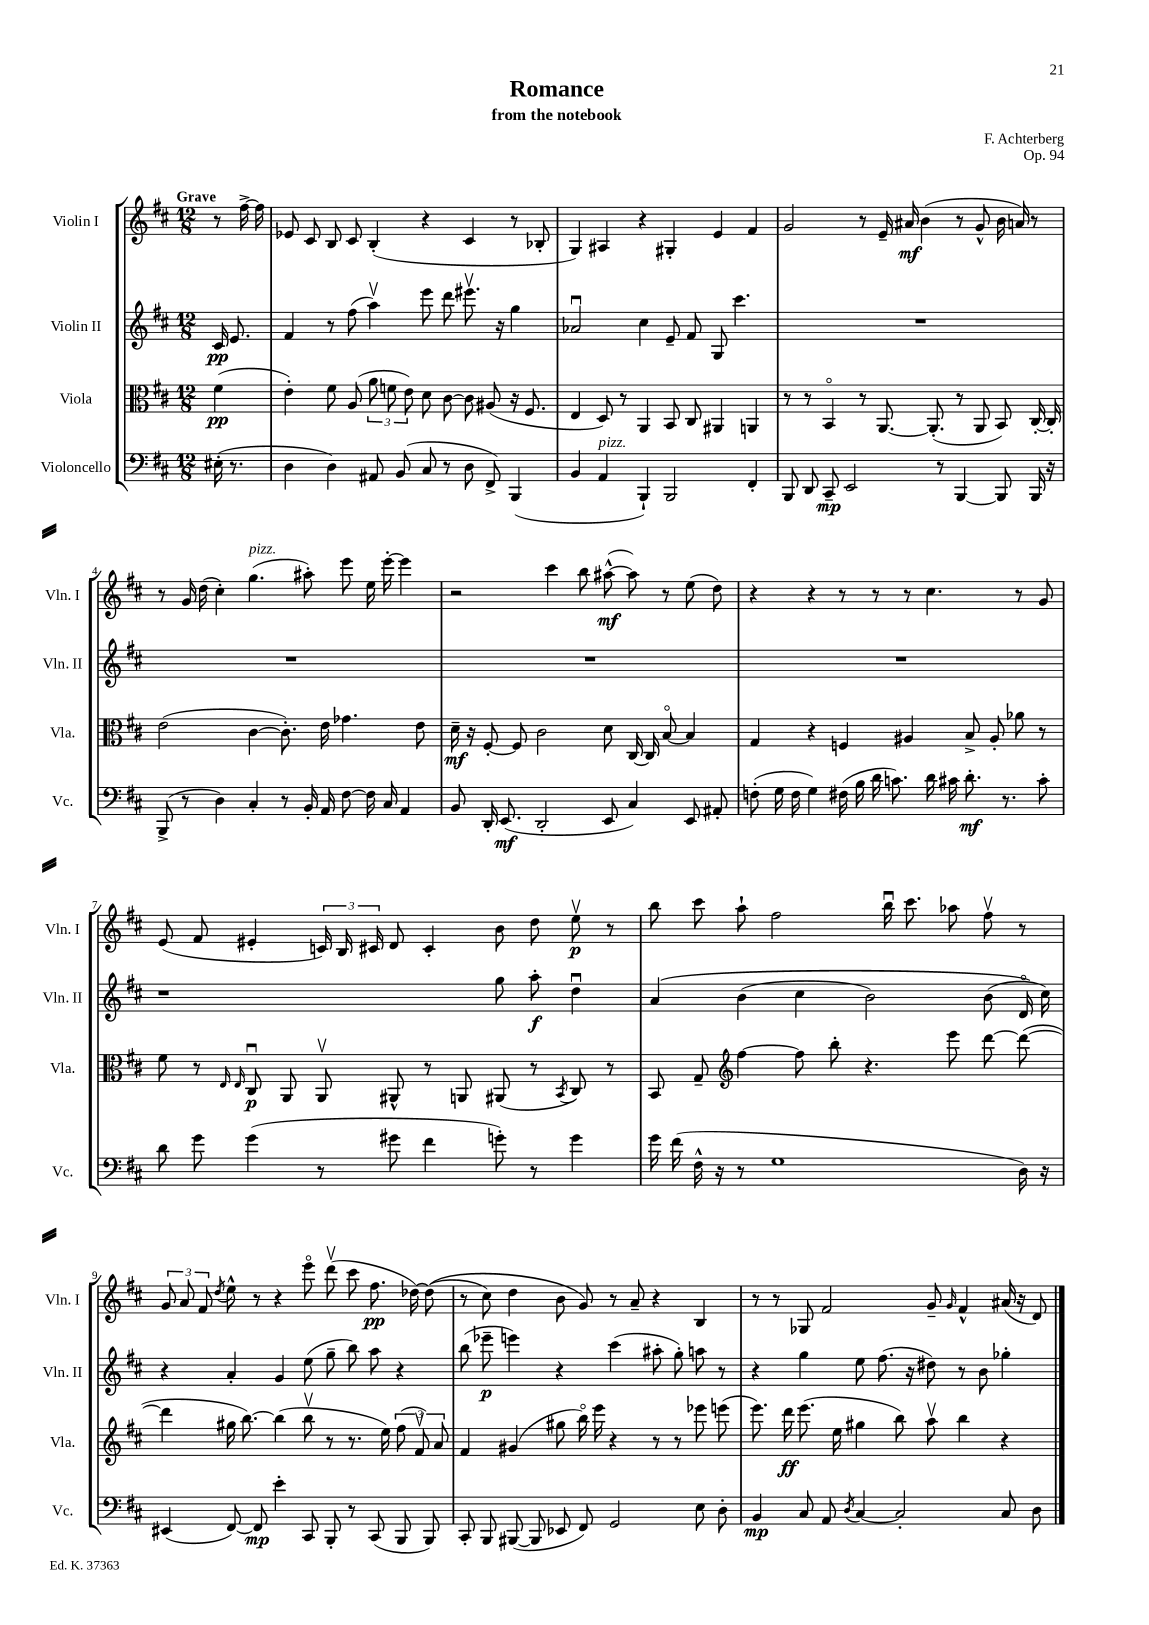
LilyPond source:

\header { title = "Romance" composer = "F. Achterberg" subtitle = "from the notebook" opus = "Op. 94" }
<<
\new StaffGroup <<
\new Staff = "s0" \with { instrumentName = "Violin I" shortInstrumentName = "Vln. I" } {
    \clef treble \key d \major \numericTimeSignature \time 12/8 \partial 4 \tempo "Grave"
    \autoBeamOff r8 fis''16~-> fis''16 |
    ees'8 cis'8 b8 cis'8 b4-.( r4 cis'4 r8 bes8-. |
    g4) ais4 r4 gis4-. e'4 fis'4 |
    g'2 r8 e'16-- ais'16\mf b'4( r8 g'8-^ b'16 a'16) r8 |
    r8 g'16 d''16( cis''4-.) g''4.^\markup { \italic "pizz." }( ais''8-.) e'''8 e''16 e'''16~-. e'''4 |
    r2 cis'''4 b''8 ais''8~-^\mf( ais''8) r8 e''8( d''8) |
    r4 r4 r8 r8 r8 cis''4. r8 g'8 |
    e'8( fis'8 eis'4-. \tuplet 3/2 { c'16) b16 cis'16 } d'8 cis'4-. b'8 d''8 e''8\upbow\p r8 |
    b''8 cis'''8 a''8-! fis''2 b''16\downbow cis'''8. aes''8 fis''8\upbow r8 |
    \tuplet 3/2 { g'8 a'8 fis'8 } \acciaccatura { d''8 } e''8-^ r8 r4 e'''8\flageolet d'''8\upbow( cis'''8 fis''8.\pp des''16~) des''8(\( |
    r8 cis''8) d''4 b'8 g'8\) r8 a'8-- r4 b4 |
    r8 r8 ges8 fis'2 g'8-- \grace { g'16 } fis'4-^ ais'16( r16 d'8) \bar "|." |
}
\new Staff = "s1" \with { instrumentName = "Violin II" shortInstrumentName = "Vln. II" } {
    \clef treble \key d \major \numericTimeSignature \time 12/8 \partial 4
    \autoBeamOff cis'16\pp e'8. |
    fis'4 r8 fis''8( a''4\upbow) e'''8 d'''8 eis'''8.\upbow r16 g''4 |
    aes'2\downbow cis''4 e'8-- fis'8 g8 cis'''4. |
    R1. |
    R1. |
    R1. |
    R1. |
    r1 g''8 a''8-.\f d''4\downbow |
    a'4\( b'4( cis''4 b'2) b'8( d'16\flageolet\) cis''16) |
    r4 a'4-. g'4 e''8( g''8-- b''8) a''8 r4 |
    b''8( ees'''8--\p e'''4) r4 cis'''4( ais''8-. g''8-.) a''8 r8 |
    r4 g''4 e''8 fis''8.( r16 dis''8) r8 b'8 ges''4-. \bar "|." |
}
\new Staff = "s2" \with { instrumentName = "Viola" shortInstrumentName = "Vla." } {
    \clef alto \key d \major \numericTimeSignature \time 12/8 \partial 4
    \autoBeamOff fis'4\pp( |
    e'4-.) fis'8 a8( \tuplet 3/2 { a'8 f'8 e'8) } d'8 cis'8~ cis'8 ais8( r16 fis8. |
    e4 d8) r8 a,4 b,8 cis8 ais,4 a,4 |
    r8 r8 b,4\flageolet r8 a,8.~ a,8.-.( r8 a,8 b,8) cis16~-. cis16-. |
    e'2( cis'4~ cis'8.-.) e'16 ges'4. e'8 |
    d'16--\mf r16 fis8~-. fis8 cis'2 d'8 cis16~ cis16 b8~\flageolet b4 |
    g4 r4 f4 ais4 b8-> ais8-. aes'8 r8 |
    fis'8 r8 \grace { e16 e16 } cis8\downbow\p a,8 a,8\upbow ais,8-^ r8 a,8 ais,8( r8 \acciaccatura { b,8 } cis8) r8 |
    b,8 g8-- \clef treble fis''4~ fis''8 b''8-. r4. e'''8 d'''8~ d'''8~( |
    d'''4 gis''16 b''8.~) b''4( b''8\upbow r8 r8. e''16) \tuplet 3/2 { fis''8( fis'8\upbow) a'8 } |
    fis'4 gis'4( gis''8 b''16\flageolet) e'''16 r4 r8 r8 ees'''8 e'''8( |
    e'''8.) d'''16\ff e'''8.( e''16 gis''4 b''8) a''8\upbow b''4 r4 \bar "|." |
}
\new Staff = "s3" \with { instrumentName = "Violoncello" shortInstrumentName = "Vc." } {
    \clef bass \key d \major \numericTimeSignature \time 12/8 \partial 4
    \autoBeamOff eis16-.( r8. |
    d4 d4) ais,8 b,8( cis8 r8 d8 fis,8->) b,,4( |
    b,4 a,4^\markup { \italic "pizz." } b,,4-!) b,,2 fis,4-. |
    b,,8 d,8 cis,8--\mp e,2 r8 b,,4~ b,,8 b,,16 r16 |
    b,,8->( r8 d4) cis4-. r8 b,16-. a,16 fis8~ fis16 cis16 a,4 |
    b,8 d,16-. e,8.\mf( d,2-. e,8 cis4) e,8 ais,8-. |
    f8-.( g16 f16 g4) fis16( b16 d'16 c'8.) d'16 cis'16 d'8.-.\mf r8. cis'8-. |
    d'8 g'8 g'4( r8 gis'8 fis'4 g'8-.) r8 g'4 |
    g'16 fis'16( fis16-^ r16 r8 g1 d16) r16 |
    eis,4( fis,8~) fis,8\mp e'4-. cis,8 b,,8-. r8 cis,8( b,,8 b,,8) |
    cis,8-. b,,8 bis,,8~( bis,,8 ees,8 fis,8) g,2 e8 d8-. |
    b,4\mp cis8 a,8 \acciaccatura { d8 } cis4~ cis2-. cis8 d8 \bar "|." |
}
>>
>>
